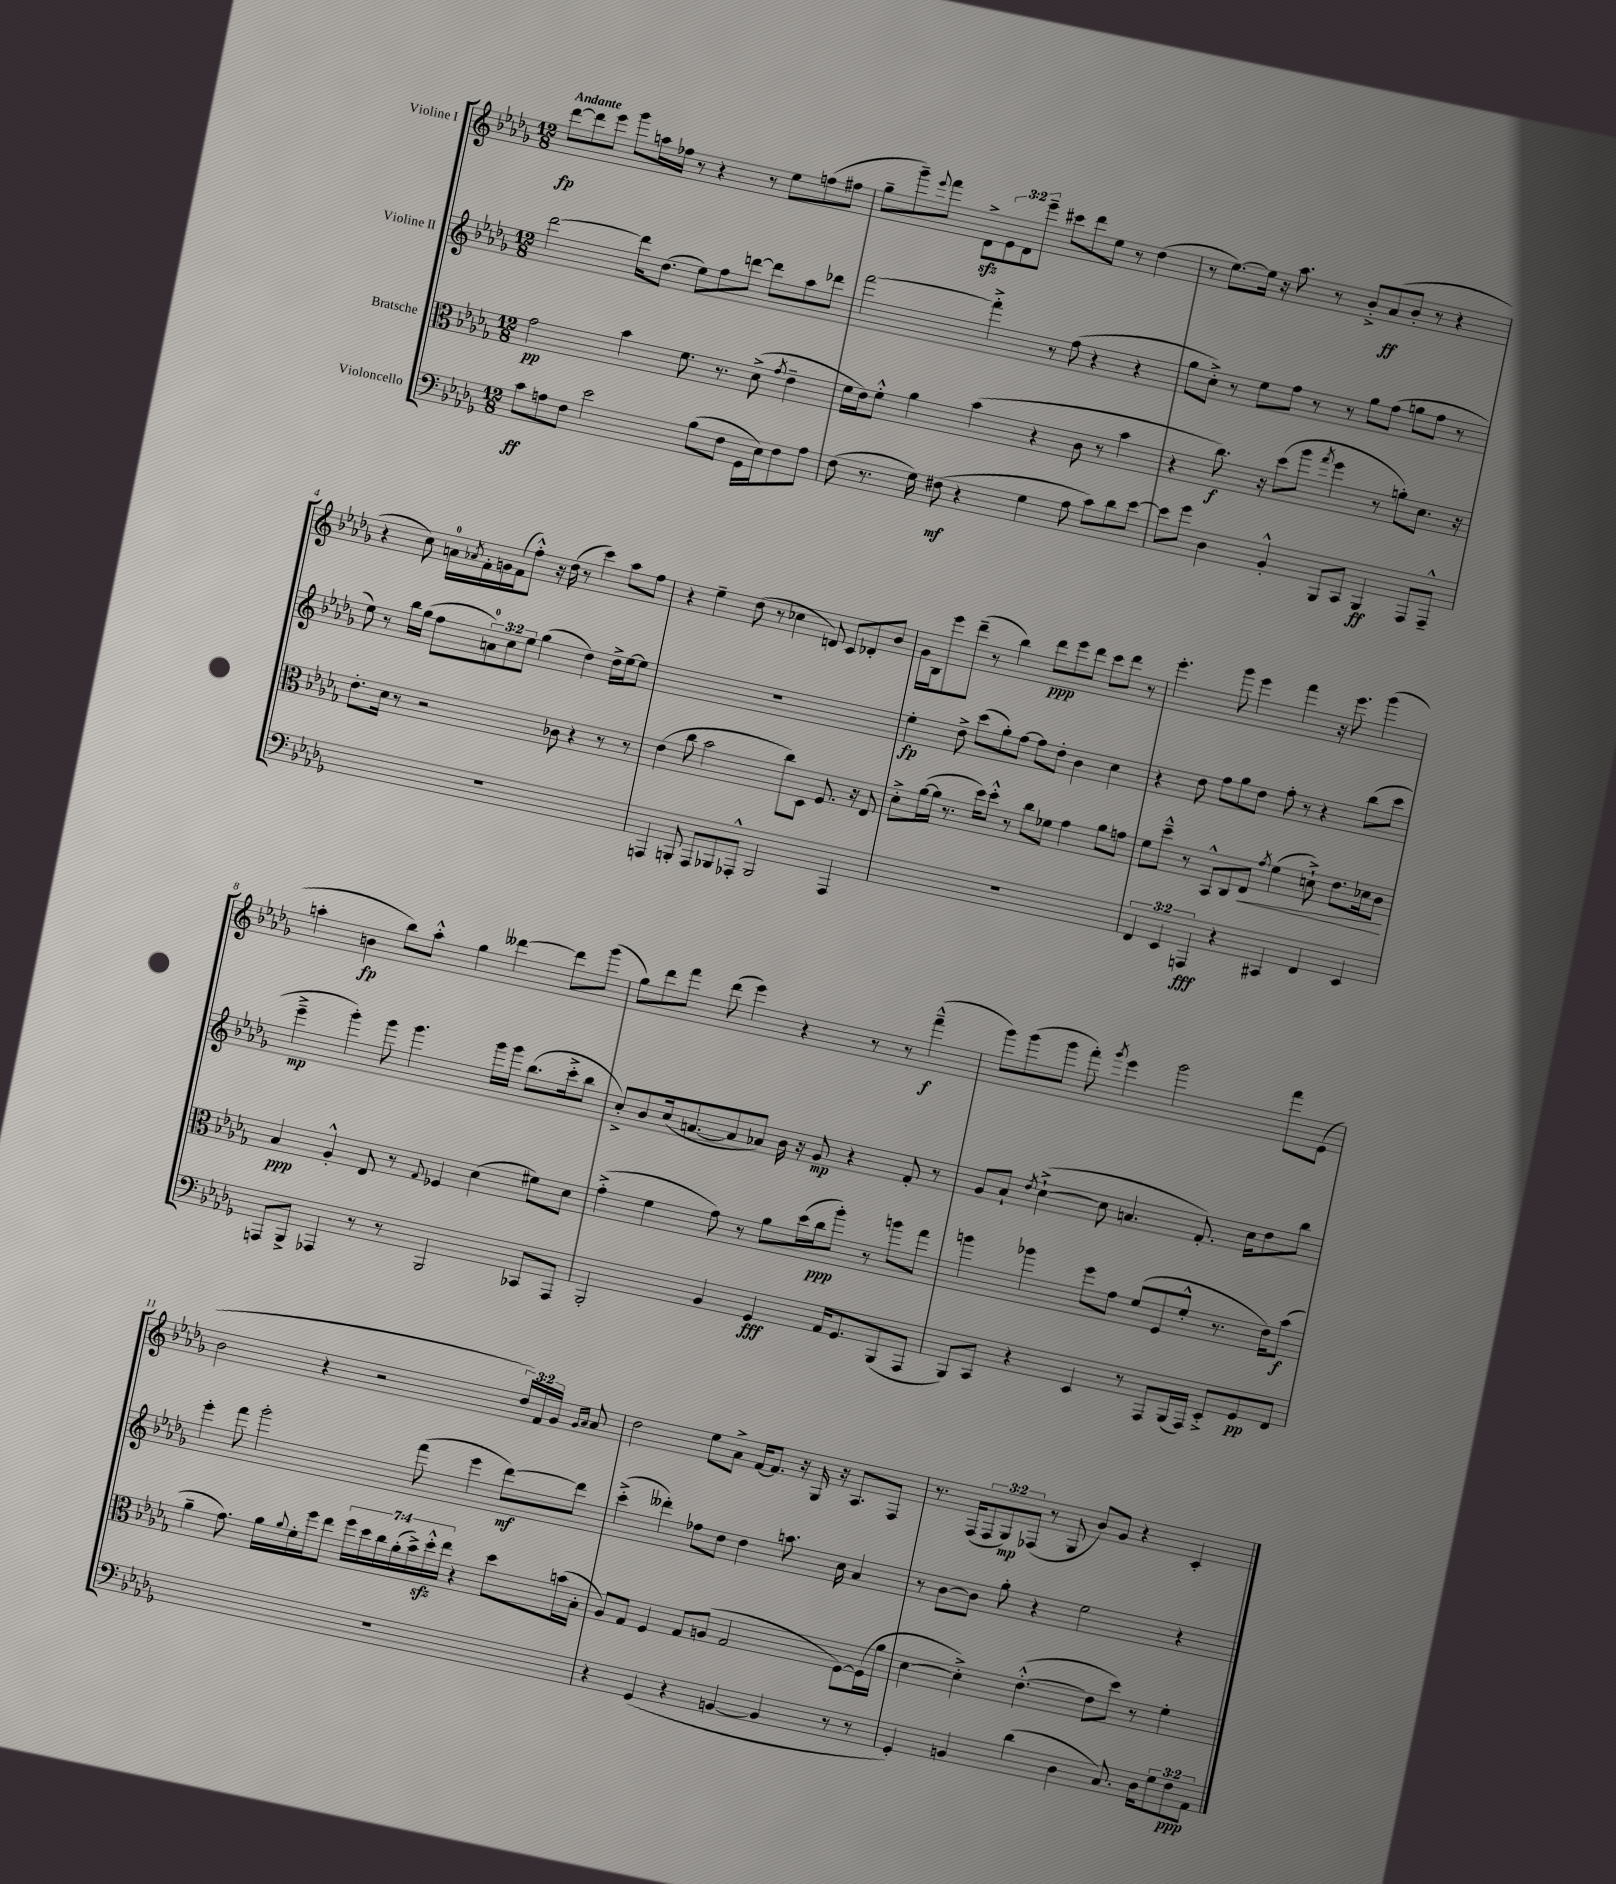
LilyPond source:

<<
\new StaffGroup <<
\new Staff = "s0" \with { instrumentName = "Violine I" } {
    \clef treble \key des \major \numericTimeSignature \time 12/8 \override Staff.TupletNumber.text = #tuplet-number::calc-fraction-text \tempo "Andante"
    des'''8~\fp des'''8 ees'''8 ges'''8 a''16 fes''16 r8 r4 r8 ees''8 f''8( fis''8 |
    ges''8-- ges'''8--) \appoggiatura { ees'''8 } f'''8 des'8->\sfz \tuplet 3/2 { ees'8 des'8 ees'''8-- } cis'''8 des'''8 ees''8 r8 des''4( |
    r8 ees''8.~) ees''16 r16 aes''8. r8 bes'8-.-> aes'8\ff( bes'8-. r8 r4 |
    r4 c''8) a'16-0 \acciaccatura { aes'8 } f'16-. g'16 f'16( f''8-.-^) r16 des''16( r8 c'''4) aes''8 f''8 |
    r4 ees''4-- des''8( r8 ces''4 d'8) c'8 des'8-. bes'8 |
    ges'16 bes16 ees'''8 des'''8--( r8 bes''4) des'''8\ppp ees'''8 des'''8 c'''8 des'''8 r8 |
    ees'''4.-. ges'''8 ees'''4 f'''4 r16 ees'''8. ges'''4( |
    a''4-. b'4\fp bes''8) a''8-.-^ ges''4 deses'''4~ deses'''8 ges'''8( |
    ges''8) des'''8 f'''8 des'''8( ees'''4) r4 r8 r8 f'''4---^\f( |
    ges'''8) ges'''8( ges'''8 f'''8-.) \acciaccatura { ges'''8 } ees'''4 ges'''2 f'''8 ees'8( |
    bes'2 r4 r2 \tuplet 3/2 { des''16) f'16 ges'16 } \grace { ges'16 aes'16 } aes'8 |
    des''2 ees''8 aes'8-> f'16~ f'8. r16 ges16 r16 aes8. f8 |
    r8. f16( \tuplet 3/2 { f8 ges8\mp) fes8( } r8 ges8 bes'8) ges'8 r4 c'4-. \bar "|." |
}
\new Staff = "s1" \with { instrumentName = "Violine II" } {
    \clef treble \key des \major \numericTimeSignature \time 12/8 \override Staff.TupletNumber.text = #tuplet-number::calc-fraction-text
    des'''2~ des'''16 des''8.( ees''8) f''8 d'''8~ d'''8 aes''8 des'''8 |
    f'''2~ f'''4-.-> r8 f''8( r4 r4 |
    ges''8 c''8-.->) r8 ees''8 f''8 r8 r8 ges''8 f''8( g''8 f''8 r8 |
    ees''8) r8 bes''16 ges''16( f''8 \tuplet 3/2 { a'8-0) c''8 ees''8 } ges''4( des''4) des''16-> ees''16~ ees''8 |
    R1. |
    ees''4-.\fp des''8-> c'''8( ges''8-.) f''8~ f''8 des''8-. bes'4 c''4 |
    r4 des''8 f''8 ges''8 des''8 f''8-. r8 r4 bes''8( c'''8 |
    ees'''4--->\mp ges'''4-.) ges'''8 ges'''4. ges'''16 ges'''16 bes''8.( c'''16-.-> bes''8 |
    c''8-.->) bes'8 c''16( a'8.~ a'8 aes'8) bes'16 r16 ges'8\mp r4 f'8-. r8 |
    ges'8 aes'8-! \acciaccatura { des''8 } c''4~-!->( c''8 a'4. f'8.-.) c''16 des''8 bes''8 |
    ees'''4-. f'''8 ges'''2-. f'''8( ees'''4 des'''8~\mf) des'''8 |
    c'''4-.->( deses'''4-.) fes''8 des''8 des''4 a''8. c''16 aes'4 |
    r8 bes'8~ bes'8 ges''8-. r4 ees''2 r4 \bar "|." |
}
\new Staff = "s2" \with { instrumentName = "Bratsche" } {
    \clef alto \key des \major \numericTimeSignature \time 12/8 \override Staff.TupletNumber.text = #tuplet-number::calc-fraction-text
    ges'2\pp bes'4 f'8. r8. des'8->( \acciaccatura { ges'8 } ees'4-- |
    f'16 ees'16) f'8-.-^ aes'4 bes'4( r4 c'8 r8 bes'4 |
    r4 c''8.\f) r16 des''8( aes''8 \acciaccatura { ges''8 } f''4 r8 a'8-.) des'8. r16 |
    ees'8.-. des'16 r8 r2 ces'8 r4 r8 r8 |
    ees'4( c''8 bes'2 c''8) des8 f8. r16 ees8 |
    des'8-.-> aes'16~( aes'16 r8. des''16) des''8-.-^ r8 c''8 fes'8 ges'4 aes'8 g'8 |
    f'8 des''8---^ r8 bes,8-^ c8 ees8\< \acciaccatura { ges'8 } f'4( d'8-!->) ees'8. des'16 c'8\! |
    bes4\ppp aes4-.-^ ees8 r8 \appoggiatura { ges8 } fes4 des'4( fis'8) des'8 |
    ges'4-.->( f'4 ges'8) r8 aes'8 des''16( c''16\ppp aes''8-.) r8 a''8 ges''8 |
    a''4 aes''4 f''8 ges'8 f'8( f8 f'8-.-^ r8. ees'16) bes'8\f( |
    aes'4-- ges'8.) aes'16 \appoggiatura { aes'8 } f'16-. f''16 ees''8 \tuplet 7/4 { f''16 des''16 c''16 aes'16-.( bes'16->) des''16-.-^\sfz ees''16 } r4 des''8 b'16( bes16-. |
    aes8) ges8 f4 ges8 a8( ges2 f8~) f16( aes'16 |
    des'4~ des'4-.->) ees'4.~-.-^( ees'8 des''8) r8 f'4-. \bar "|." |
}
\new Staff = "s3" \with { instrumentName = "Violoncello" } {
    \clef bass \key des \major \numericTimeSignature \time 12/8 \override Staff.TupletNumber.text = #tuplet-number::calc-fraction-text
    c'8\ff a8 f8 ees'2 bes8( f8 ges,16 ees16) f8 a8 |
    f8( r8. ges16) fis8\mf( r4 ges4 aes8 c'8) des'8 ees'8~ |
    ees'8 ges'8 des4 bes,4-.-^ bes,,8 c,8 bes,,4\ff aes,,8 aes,,8---^ |
    R1. |
    a,,4 b,,8-. a,,8 bes,,8 aes,,8-.-^ bes,,2 aes,,4 |
    R1. |
    \tuplet 3/2 { f,4 ees,4 a,,4\fff } r4 cis,4 f,4 ees,4 |
    a,,8 bes,,8-> aes,,4 r8 r8 bes,,2 ces,8 aes,,8 |
    bes,,2-. bes,4 ges,4\fff aes,16 ges,8. bes,,8( aes,,8 |
    bes,,8) c,8 r4 ees,4 r8 aes,,8 bes,,16( aes,,16) ees,8-.-> ges,8\pp f,8 |
    R1. |
    r4 ges,4( r4 b,4~ b,4 r8 r8 |
    ges,4-.) b,4 des'4( des4 c8.) des16 \tuplet 3/2 { ges8 f8\ppp aes,8 } \bar "|." |
}
>>
>>
